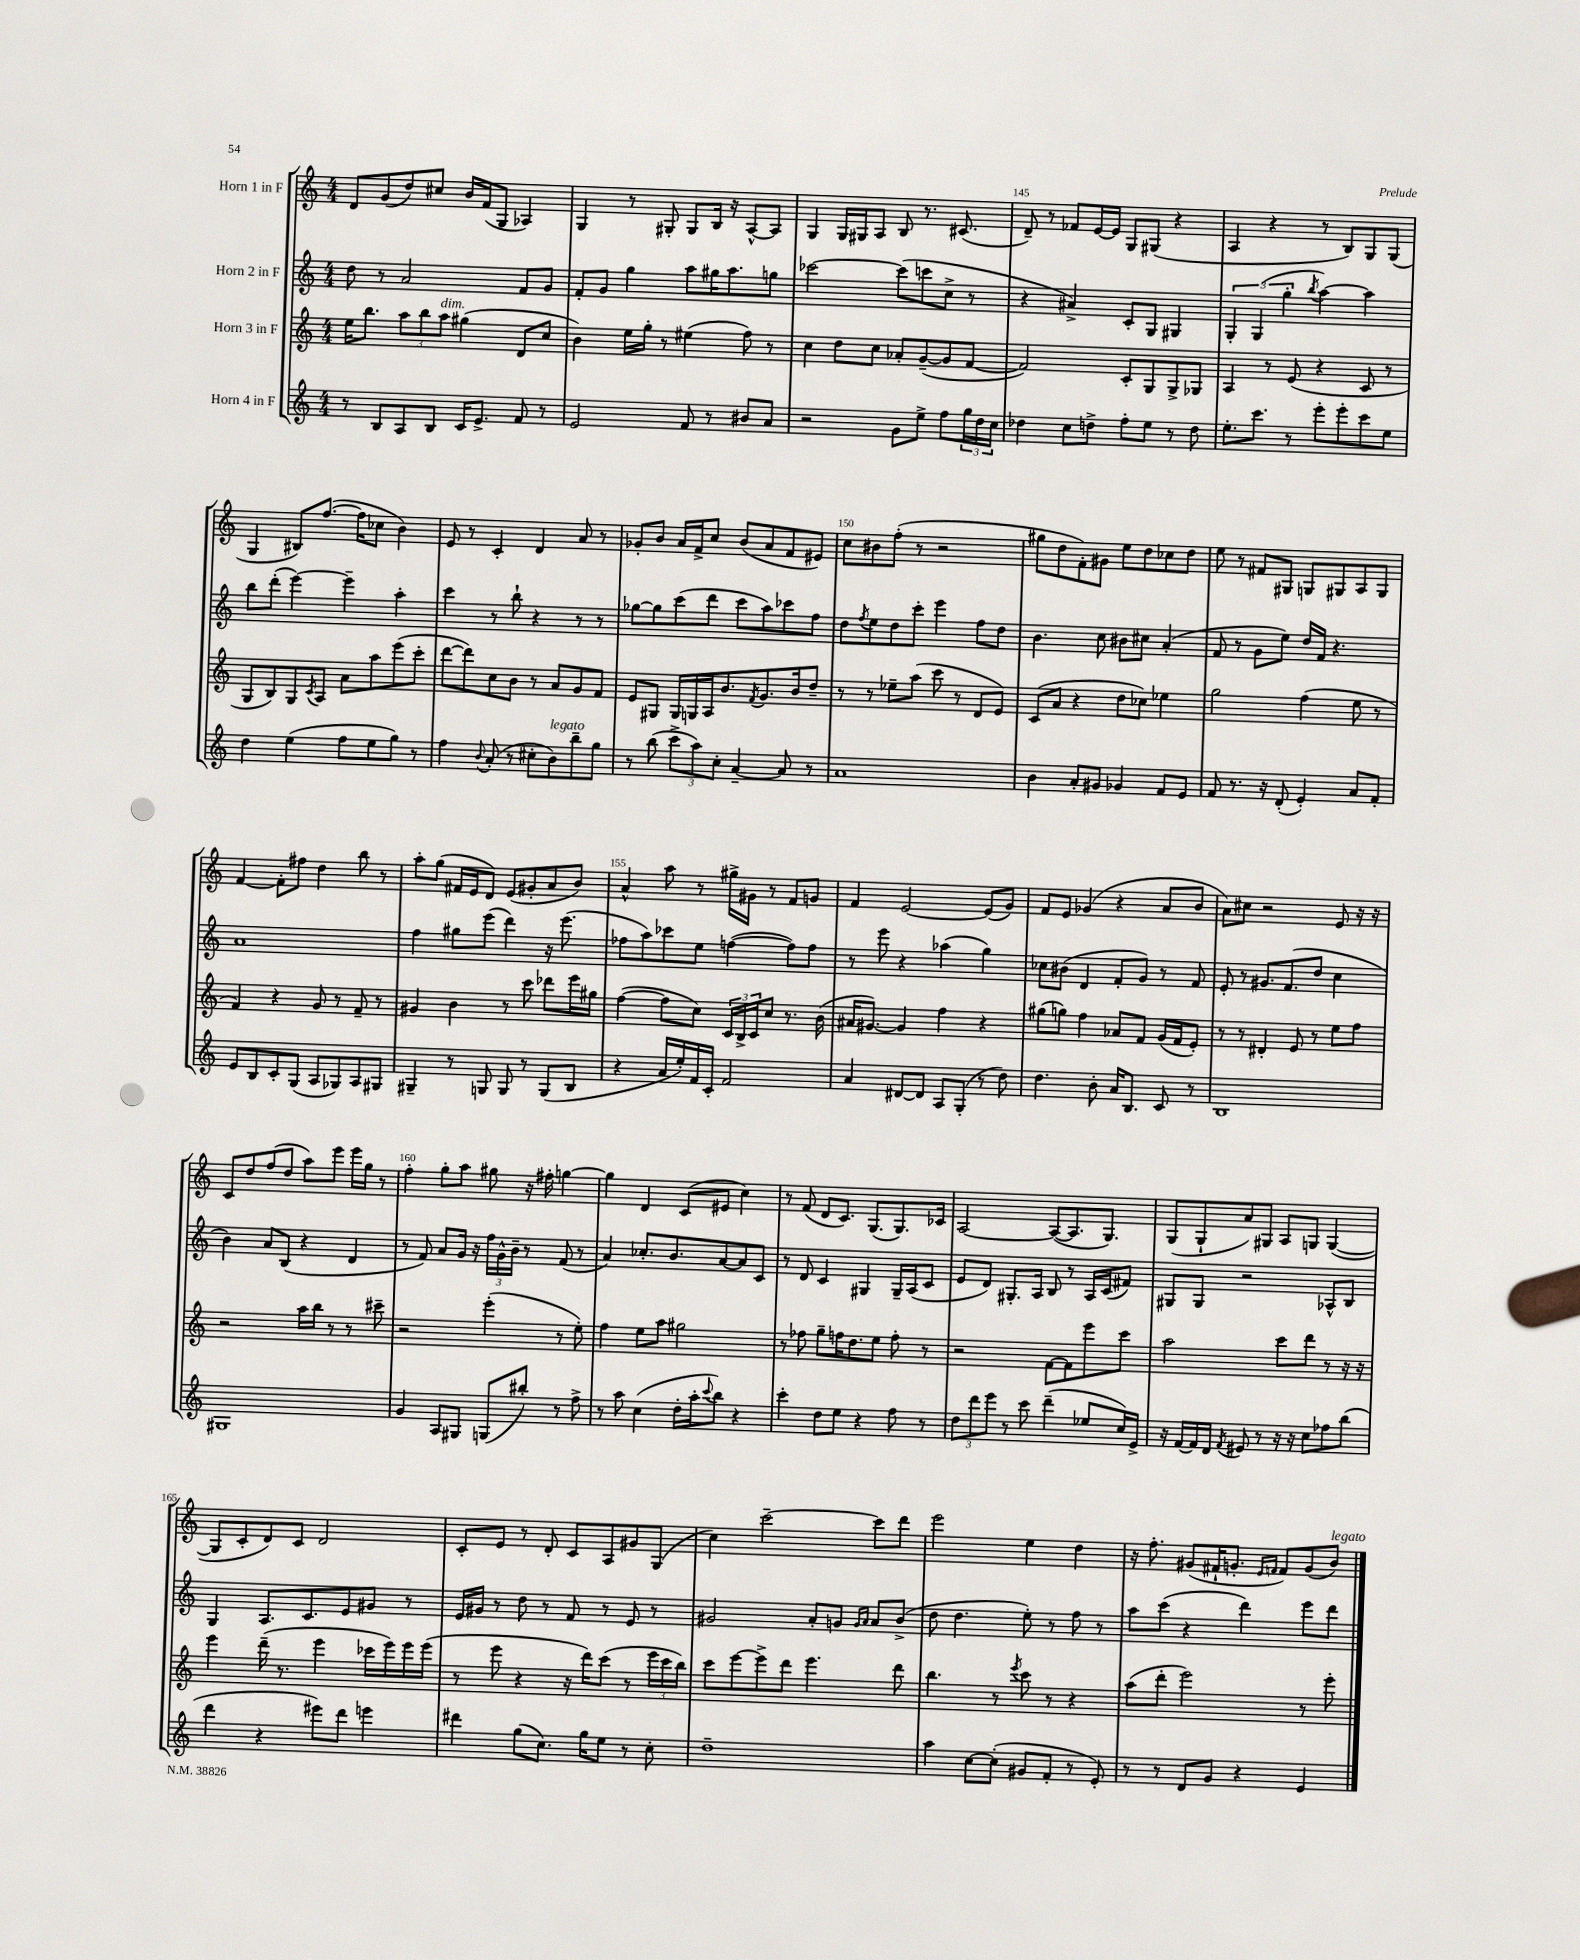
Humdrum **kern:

**kern	**kern	**kern	**kern
*part4	*part3	*part2	*part1
*staff4	*staff3	*staff2	*staff1
*I"Horn 4 in F	*I"Horn 3 in F	*I"Horn 2 in F	*I"Horn 1 in F
*clefG2	*clefG2	*clefG2	*clefG2
*k[]	*k[]	*k[]	*k[]
*M4/4	*M4/4	*M4/4	*M4/4
=142	=142	=142	=142
8r	16ee\KL	8dd\	8d/L
.	8.bb\J	.	.
8B/L	.	8r	(8g/
8A/	12aa\L	2a/	8dd/)
.	12bb\	.	.
8B/J	.	.	8cc#X/J
!	!LO:TX:a:i:t=dim.	!	!
.	12aa\J	.	.
16c/KL	(4gg#X\	.	16b/LL
8.e^/J	.	.	(16f/J
.	.	.	8G/J
8f/	8d/L	8f/L	4A-X/)
8r	8cc/J	8g/J	.
=143	=143	=143	=143
2e/	4b\)	8f'/L	4G/
.	.	8g/J	.
.	16ee\LL	4gg\	8r
.	16gg'\JJ	.	.
.	8r	.	8G#X'/
8f/	(4ee#X\	8aa\L	8G#/L
8r	.	16gg#X\K	16B/Jk
.	.	8.aa\	16r
8b#X/L	8ff\)	.	[8A^^/L
8a/J	8r	8ggn\J	8A/J]
=144	=144	=144	=144
2r	4cc\	[2ccc-X\	4G/
.	8dd\L	.	16G/LL
.	.	.	16G#X/J
.	8cc\J	.	8A/J
8g\L	8a-X'/L	(8ccc-\L]	8B/
8ee^\J	([8g~/	8cccn\	8.r
8ff\L	8g/]	8cc^\J	.
.	.	.	(8.c#X/
24gg\L	[8f/J	8r	.
24dd\	.	.	.
24cc\JJ	.	.	.
=145	=145	=145	=145
4dd-X\	2f/])	4r	8d~/)
.	.	.	8r
8cc\L	.	4a#X^/)	8f-X/L
8ddn^\J	.	.	[16e/L
.	.	.	16e/JJ]
8ff'\L	8c'/L	8c'/L	8G/L
8ee\J	8G/	8G/J	(8G#X/J
8r	8G^/	4G#X/	4r
8dd\	8G-X/J	.	.
=146	=146	=146	=146
8.ee'\L	4A/	6G'/	4A/
.	.	(6G/	.
8.ccc\J	.	.	.
.	8r	.	4r
.	.	6gg'\	.
8r	(8e/	.	.
.	.	8qbb/	.
8eee'\L	4r	[4aa\)	8r
8eee'\	.	.	8B/L)
8ccc\	8c/	4aa\]	8G/
8ee\J	8r	.	(8G/J
!!LO:LB:g=z
=147	=147	=147	=147
4dd\	8G/L	8bb\L	4G/
.	8B/)	(8ddd'\J	.
(4ee\	8G/	[4eee\)	8B#X/L)
.	8qc/	.	.
.	8A/J	.	([8.ff/J
8ff\L	8a\L	4eee~\]	.
.	.	.	16ff\KL]
8ee\	8aa\	.	8cc-X\J
8gg\J)	(8eee\	4aa'\	4b\)
8r	8ccc'\J	.	.
=148	=148	=148	=148
4ff\	[8ddd\L	4ccc\	8e/
.	8ddd\])	.	8r
8qqb/	.	.	.
(8a'/	8cc\	8r	4c'/
8r	8b\J	8bb`\	.
8cc#X'\L	8r	4r	4d/
!LO:TX:a:i:t=legato	!	!	!
8b\)	8a/L	.	.
8bb~\	8g/	8r	8a/
8gg\J	8f/J	8r	8r
=149	=149	=149	=149
8r	8e/L	[8gg-X\L	8g-X'/L
(8bb\	8G#X/J	8gg-\]	8b/J
12ccc^\L	16G#/LL	(8ccc\	16a/LL
.	16Gn/	.	16f^/J
12aa\)	.	.	.
.	16A/J	8ddd\J	8cc/J
12cc'\J	.	.	.
.	8.b/	.	.
[4a~/	.	8ccc\L	(8b/L
.	8qf/	.	.
.	8.g/	8aa\)	8a/
8a/]	.	8ccc-X\	8f/
.	16b/k	.	.
8r	8dd~/J	8ff\J	8e#X/J)
=150	=150	=150	=150
1a	8r	8dd\L	8cc\L
.	.	8qff/	.
.	8r	8ee\	8b#X\
.	8ee-X~\L	8dd\	(8ff'\J
.	(8aa\J	8ccc'\J	8r
.	8ccc\	4eee\	2r
.	8r	.	.
.	8d/L	8ff\L	.
.	8e/J)	8dd\J	.
=151	=151	=151	=151
4b\	(8c/L	4.b\	8gg#X\L
.	8a/J	.	8dd\
8a'/L	4r	.	8f'\)
8g#X/J	.	8cc\	8g#X\J
4g-X/	8dd\L	8b#X\L	8ee\L
.	8cc-X\J)	8cc#X\J	8dd\
8f/L	4ee-X\	(4a'/	8cc-X\
8e/J	.	.	8dd\J
=152	=152	=152	=152
8f/	2gg\	8f/	8ee\
8.r	.	8r	8r
.	.	8g\L	8f#X/L
16r	.	.	.
(8d'/	.	8ee\J)	8G#X/J
4e'/)	(4ff\	16dd/LL	8Gn/L
.	.	16f/JJ	.
.	.	4.r	8G#X/
8a/L	8ee\	.	8A/
8f'/J	8r	.	8G#/J
!!LO:LB:g=z
=153	=153	=153	=153
8e/L	4f/)	1a	[4f/
8B/	.	.	.
8c'/	4r	.	8f'\L]
(8G/J	.	.	8ff#X\J
8A/L	8g/	.	4dd\
8G-X/)	8r	.	.
8A/	8f~/	.	8bb\
8G#X/J	8r	.	8r
=154	=154	=154	=154
4G#X~/	4g#X/	4ff\	8aa'\L
.	.	.	(8gg\J
8r	4b\	8gg#X\L	16f#X/LL
.	.	.	16e/J
8Gn/	.	(8eee\J	8d/J)
8G/	8r	4ddd\)	(8e/L
8r	8ccc\	.	8g#X'/
(8G/L	8ddd-X\L	16r	8a/
.	.	(8.eee\	.
8B/J	16eee\L	.	8b/J)
.	16gg#X\JJ	.	.
=155	=155	=155	=155
4r	([4ff\	8ff-X\L	4a^^/
.	.	8aa\)	.
16a/LL	8ff\L]	8ccc-X\	8aa\
16ee'/)	.	.	.
16f/	8cc\J)	8ee\J	8r
16c'/JJ	.	.	.
2f/	24c/LL	([4ffn\	16gg#X^\LL
.	24B^/	.	.
.	.	.	16g#X\JJ
.	24c/J	.	.
.	8cc/J	.	8r
.	8.r	8ff\L])	8f/L
.	.	8ff\J	8gn/J
.	(16b\	.	.
=156	=156	=156	=156
4a/	16a#X/KL	8r	4f/
.	[8.g#X/J)	.	.
.	.	8eee\	.
[8d#X/L	4g#/]	4r	[2e/
8d#/J]	.	.	.
8A/L	4ff\	(4aa-X\	.
(8G'/J	.	.	.
8r	4r	4gg\)	(8e/L]
8dd\)	.	.	8g/J)
=157	=157	=157	=157
4.dd\	(8gg#X\L	8cc-X\L	8f/L
.	8ggn\J)	(8b#X\J	8e/J
.	4ff\	4d/	(4g-X/
8b'\	.	.	.
16a/KL	8a-X/L	8f'/L	4r
8.B/J	.	.	.
.	8f/J	8g/J)	.
8c/	(16g/LL	8r	8a/L
.	16f/J	.	.
8r	8e'/J)	8f/	8b/J
=158	=158	=158	=158
1B	8r	8e'/	8a\L)
.	8r	8r	8cc#X\J
.	4d#X'/	8.g#X/L	2r
.	.	(8.f/	.
.	8e/	.	.
.	8r	8dd/J	.
.	8ee\L	4cc\	8e/
.	8ff\J	.	16r
.	.	.	16r
!!LO:LB:g=z
=159	=159	=159	=159
1G#X	2r	4b\)	8c/L
.	.	.	8dd/
.	.	8a/L	(8ff/
.	.	(8B/J	8dd/J
.	16aa\LL	4r	8aa\L)
.	16bb\JJ	.	.
.	8r	.	8eee\J
.	8r	4d/	16eee\LL
.	.	.	16gg\JJ
.	8ccc#X~\	.	8r
=160	=160	=160	=160
4g/	2r	8r	4ff'\
.	.	8f/)	.
8A/L	.	8a/L	8gg'\L
8G#X/J	.	16g/Jk	8aa\J
.	.	16r	.
(8Gn/L	(4eee'\	24ff\LL	8gg#X\
.	.	24g^^\	.
.	.	24b~\JJ	.
8bb#X'/J)	.	8r	16r
.	.	.	16ff#X'\
8r	8r	(8f/	[4ggn\
8ff^\	8ee'\)	8r	.
=161	=161	=161	=161
8r	4ff\	4a/)	4gg\]
8aa\	.	.	.
(4cc\	8ee\L	8.cc-X'/L	4d/
.	8aa\J	.	.
.	.	8.b/	.
16dd'\LL	2gg#X\	.	(8c/L
16aa'\J	.	.	.
8qqccc/	.	.	.
8bb\J)	.	[8a/	8e#X/J
4r	.	8a/]	4cc\)
.	.	8c/J	.
=162	=162	=162	=162
4ccc'\	8r	8r	8r
.	8ff-X\	8d/	(8f/
8dd\L	8gg~\L	4c/	8d/L
8ee\J	16ffn\K	.	8.c/J)
.	8.dd\	.	.
4r	.	4G#X/	.
.	.	.	(8.G/L
.	8ee\J	.	.
8ff\	8ff'\	16G#~/LL	8.G/)
.	.	(16A/J	.
8r	8r	8c/J	.
.	.	.	16c-X/Jk
=163	=163	=163	=163
12dd\L	2r	8e/L	[2A/
12ddd\	.	.	.
.	.	8d/J)	.
12eee\J	.	.	.
8r	.	8.G#X'/L	.
8ccc\	.	.	.
.	.	16A/Jk	.
(4ddd~\	[8f\L	8B/	(8A/L_
.	8f\]	8r	8.A/]
8ee-X/L	8eee\	16A/LL	.
.	.	(16c/J	8.G/J)
16cc/L)	8ccc\J	8f#X/J)	.
16e^/JJ	.	.	.
=164	=164	=164	=164
16r	2aa\	8G#X/L	(8G/L
[16f/LL	.	.	.
16f/]	.	8G#/J	8G`/
16d/JJ	.	.	.
8qf/	.	.	.
8e#X/	.	2r	8a/)
8r	.	.	8G#X/J
16r	8ccc\L	.	8A/L
16r	.	.	.
8cc\L	8ddd\J	.	8Gn/J
8ff-X\	8r	8A-X^^/L	([4G/
(8bb\J	16r	8B/J	.
.	16r	.	.
!!LO:LB:g=z
=165	=165	=165	=165
4ddd\	4eee\	4G/	8G/L]
.	.	.	8c'/
4r	(16ddd~\	8.A/L	8d/)
.	8.r	.	.
.	.	.	8c/J
.	.	8.c/	.
8eee#X\L)	4eee\	.	2d/
8ddd\J	.	8e/	.
4eeen\	16ccc-X\LL	8g#X/J	.
.	16eee\)	.	.
.	16eee\	8r	.
.	(16eee\JJ	.	.
=166	=166	=166	=166
4ddd#X\	8r	16e/LL	8c'/L
.	.	16g#X/JJ	.
.	8eee\	8r	8e/J
(8gg\L	4r	8dd\	8r
8.cc\J)	.	8r	8d'/
.	16r	8f/	8c/L
16gg\KL	16ddd\KL)	.	.
8ee\J	(8ccc\J	8r	8A/
8r	8r	8e/	8g#X/
8cc'\	24eee\LL	8r	(8G/J
.	24ccc\	.	.
.	24bb\JJ)	.	.
=167	=167	=167	=167
1dd~	8ccc\L	2g#X/	4cc\)
.	[8eee\	.	.
.	8eee^\]	.	[2ccc~\
.	8ddd\J	.	.
.	4.eee\	8a'/L	.
.	.	8gn/J	.
.	.	16qqg/LL	.
.	.	16qqa/JJ	.
.	.	8a/L	8ccc\L]
.	8ddd\	(8b^/J	8ddd\J
=168	=168	=168	=168
4aa\	4.bb\	8dd\	2eee\
.	.	4.dd\	.
[8cc\L	.	.	.
(8cc'\J]	8r	.	.
.	8qeee/	.	.
8g#X/L	8ccc\	8ee'\)	4ee\
8f'/J	8r	8r	.
8r	4r	8ff\	4dd\
8e'/)	.	8r	.
=169	=169	=169	=169
8r	(8aa\L	8aa\L	16r
.	.	.	8.ff'\
8r	8ddd'\J	(8ccc\J	.
8d/L	2eee\)	4r	(8g#X/L
8g/J	.	.	16f#X`/K
.	.	.	8.gn'/J
4r	.	4ddd\)	.
.	.	.	16qqe/LL
.	.	.	16qqfn/JJ
.	.	.	8f/L)
4e/	8r	8eee\L	(8g/
!	!	!	!LO:TX:a:i:t=legato
.	8eee'\	8ddd\J	8b/J)
==	==	==	==
*-	*-	*-	*-
